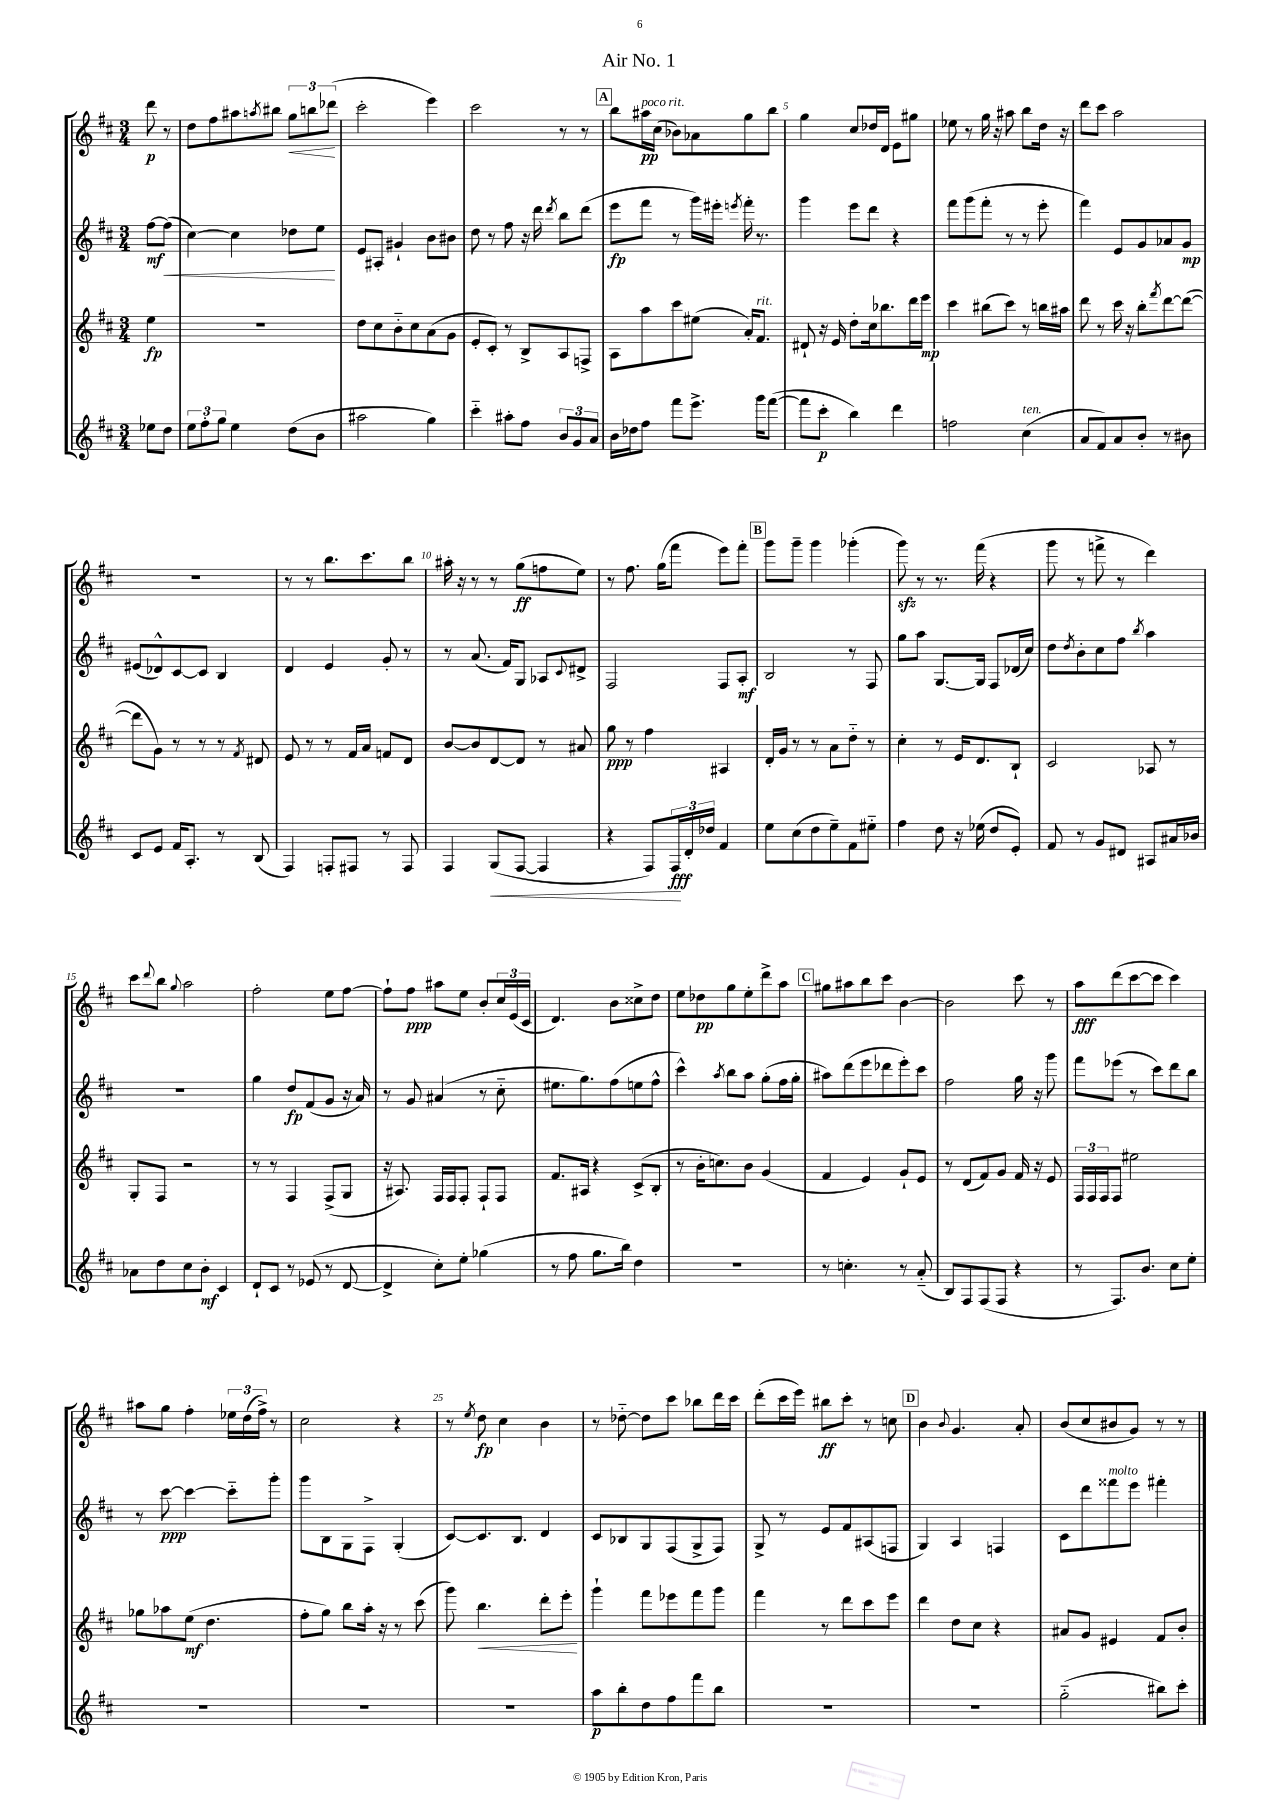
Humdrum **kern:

**kern	**dynam	**kern	**dynam	**kern	**dynam	**kern	**dynam
*part4	*part4	*part3	*part3	*part2	*part2	*part1	*part1
*staff4	*staff4	*staff3	*staff3	*staff2	*staff2	*staff1	*staff1
*clefG2	*	*clefG2	*	*clefG2	*	*clefG2	*
*k[f#c#]	*	*k[f#c#]	*	*k[f#c#]	*	*k[f#c#]	*
*M3/4	*	*M3/4	*	*M3/4	*	*M3/4	*
=	=	=	=	=	=	=	=
8ee-X\L	.	4ee\	fp	[8ff#\L	mf	8ddd\	p
!	!	!	!	!	!LO:HP:b	!	!
8dd\J	.	.	.	(8ff#\J]	<	8r	.
=1	=1	=1	=1	=1	=1	=1	=1
12ee\L	.	2.r	.	[4cc#\)	.	8dd\L	.
12ff#'\	.	.	.	.	.	.	.
.	.	.	.	.	.	8ff#\	.
12gg\J	.	.	.	.	.	.	.
4ee\	.	.	.	4cc#\]	.	8aa#X\	.
.	.	.	.	.	.	8qaan/	.
.	.	.	.	.	.	8bb#X\J	.
!	!	!	!	!	!	!	!LO:HP:b
(8dd\L	.	.	.	8dd-X\L	.	12gg\L	<
.	.	.	.	.	.	12bbn\	.
8b\J	.	.	.	8ee\J	.	.	.
.	.	.	.	.	.	(12ddd-X\J	.
.	.	.	.	.	[	.	[
=2	=2	=2	=2	=2	=2	=2	=2
2aa#X\	.	8dd\L	.	8e/L	.	2ccc#'\	.
.	.	8cc#\	.	8A#X'/J	.	.	.
.	.	8b\	.	4g#X`/	.	.	.
.	.	8cc#\	.	.	.	.	.
4gg\)	.	(8a\	.	8b\L	.	4eee\)	.
.	.	8g\J	.	8b#X\J	.	.	.
=3	=3	=3	=3	=3	=3	=3	=3
4ccc#\	.	8e'/L	.	8dd\	.	2ccc#\	.
.	.	8c#'/J)	.	8r	.	.	.
8aa#X'\L	.	8r	.	8ff#\	.	.	.
8ff#\J	.	8B^/L	.	16r	.	.	.
.	.	.	.	16ddd\	.	.	.
.	.	.	.	8qddd/	.	.	.
12b/L	.	8A/	.	8bb\L	.	8r	.
12g/	.	.	.	.	.	.	.
.	.	8Fn^/J	.	(8ddd\J	.	8r	.
12a/J	.	.	.	.	.	.	.
!!LO:REH:place=s1:t=A
=4	=4	=4	=4	=4	=4	=4	=4
16b\LL	.	8A\L	.	8eee\L	fp	8bb\L	.
16dd-X\J	.	.	.	.	.	.	.
!	!	!	!	!	!	!LO:TX:a:i:t=poco rit.	!
8ff#\J	.	8aa\	.	8fff#\J	.	16aa#X\L	pp
.	.	.	.	.	.	(16cc#\JJ	.
8fff#\L	.	8ccc#\	.	8r	.	8b-X\L)	.
8.eee^\J	.	(8ee#X\J	.	16ggg\LL)	.	8a-X\	.
.	.	.	.	16eee#X'\JJ	.	.	.
.	.	.	.	8qeeen/	.	.	.
.	.	16a'/KL)	.	16fff#'\	.	8gg\	.
!	!	!LO:TX:a:i:t=rit.	!	!	!	!	!
16ggg\KL	.	8.f#/J	.	8.r	.	.	.
([8fff#\J	.	.	.	.	.	8bb\J	.
=5	=5	=5	=5	=5	=5	=5	=5
8fff#\L]	.	8d#X`/	.	4ggg\	.	4gg\	.
8ccc#'\J	p	16r	.	.	.	.	.
.	.	16e/	.	.	.	.	.
4bb\)	.	8dd'\L	.	8eee\L	.	8cc#/L	.
.	.	16cc#\k	.	8ddd\J	.	16dd-X/L	.
.	.	8.bb-X\	.	.	.	16d/JJ	.
4ddd\	.	.	.	4r	.	8e\L	.
.	.	16ddd\L	.	.	.	8gg#X\J	.
.	.	16eee\JJ	mp	.	.	.	.
=6	=6	=6	=6	=6	=6	=6	=6
2ffn\	.	4ccc#\	.	8fff#\L	.	8ee-X\	.
.	.	.	.	(8ggg\	.	8r	.
.	.	(8bb#X\L	.	8fff#'\J	.	16gg\	.
.	.	.	.	.	.	16r	.
.	.	8ccc#\J)	.	8r	.	8aa#X\	.
!LO:TX:a:i:t=ten.	!	!	!	!	!	!	!
(4cc#\	.	8r	.	8r	.	8bb\L	.
.	.	16bbn\LL	.	8eee'\	.	16dd\Jk	.
.	.	16aa#X\JJ	.	.	.	16r	.
=7	=7	=7	=7	=7	=7	=7	=7
8a/L	.	8ddd\	.	4fff#\)	.	8ddd\L	.
8f#/)	.	8r	.	.	.	8ccc#\J	.
8a/	.	16ccc#\	.	8e/L	.	2aa\	.
.	.	16r	.	.	.	.	.
8b'/J	.	8bb'\L	.	8g/	.	.	.
.	.	8qfff#/	.	.	.	.	.
8r	.	[8ddd\	.	8a-X/	.	.	.
8b#X\	.	(8ddd\J_	.	8g/J	mp	.	.
!!LO:LB:g=z
=8	=8	=8	=8	=8	=8	=8	=8
8c#/L	.	8ddd\L]	.	(8e#X/L	.	2.r	.
8e/J	.	8g\J)	.	8d-X^^/)	.	.	.
16f#/KL	.	8r	.	[8c#/	.	.	.
8.A'/J	.	.	.	.	.	.	.
.	.	8r	.	8c#/J]	.	.	.
8r	.	8r	.	4B/	.	.	.
.	.	8qf#/	.	.	.	.	.
(8B/	.	8d#X/	.	.	.	.	.
=9	=9	=9	=9	=9	=9	=9	=9
4F#/)	.	8e/	.	4d/	.	8r	.
.	.	8r	.	.	.	8r	.
8Fn'/L	.	8r	.	4e/	.	8.bb\L	.
8F#X/J	.	16f#/LL	.	.	.	.	.
.	.	16a/JJ	.	.	.	8.ccc#\	.
8r	.	8fn/L	.	8g'/	.	.	.
8F#/	.	8d/J	.	8r	.	8bb\J	.
=10	=10	=10	=10	=10	=10	=10	=10
4F#/	.	[8b/L	.	8r	.	16aa#X'\	.
.	.	.	.	.	.	16r	.
.	.	8b/]	.	(8.a/	.	8r	.
!	!LO:HP:b	!	!	!	!	!	!
(8G/L	<	[8d/	.	.	.	8r	.
.	.	.	.	16f#/KL)	.	.	.
[8F#/J	.	8d/J]	.	8G/J	.	(8gg\L	ff
4F#/]	.	8r	.	8A-X/L	.	8ffn\	.
.	.	.	.	8qqc#/	.	.	.
.	.	8a#X/	.	8d#X^/J	.	8ee\J)	.
=11	=11	=11	=11	=11	=11	=11	=11
4r	.	8gg\	ppp	2F#/	.	8r	.
.	.	8r	.	.	.	8.ff#\	.
8F#/L)	.	4ff#\	.	.	.	.	.
.	.	.	.	.	.	(16gg\KL	.
24F#/L	fff	.	.	.	.	8fff#\J	.
24d'/	[	.	.	.	.	.	.
24dd-X/JJ	.	.	.	.	.	.	.
4f#/	.	4A#X/	.	8F#/L	.	8eee\L)	.
.	.	.	.	8A'/J	mf	8fff#'\J	.
!!LO:REH:place=s1:t=B
=12	=12	=12	=12	=12	=12	=12	=12
8ee\L	.	16d'/LL	.	2B/	.	8ggg\L	.
.	.	16g/JJ	.	.	.	.	.
(8cc#\	.	8r	.	.	.	8ggg~\J	.
8dd\	.	8r	.	.	.	4ggg\	.
8ee~\)	.	8a\L	.	.	.	.	.
8f#\	.	8dd\J	.	8r	.	(4ggg-X'\	.
8ee#X\J	.	8r	.	8F#/	.	.	.
=13	=13	=13	=13	=13	=13	=13	=13
4ff#\	.	4cc#'\	.	8gg\L	.	8gggzz\)	.
.	.	.	.	8aa\J	.	8r	.
8dd\	.	8r	.	[8.G/L	.	8.r	.
16r	.	16e/KL	.	.	.	.	.
(16ee-X\	.	8.d/	.	16G/Jk]	.	(16fff#\	.
8dd/L	.	.	.	8F#/L	.	4r	.
8e'/J)	.	8B`/J	.	(16d-X/L	.	.	.
.	.	.	.	16cc#/JJ)	.	.	.
=14	=14	=14	=14	=14	=14	=14	=14
8f#/	.	2c#/	.	8dd\L	.	8ggg\	.
.	.	.	.	8qdd/	.	.	.
8r	.	.	.	8b'\	.	8r	.
8g/L	.	.	.	8cc#\	.	8fffn^\	.
8d#X/J	.	.	.	8ff#\J	.	8r	.
.	.	.	.	8qbb/	.	.	.
8A#X/L	.	8A-X/	.	4aa\	.	4ddd\)	.
16a#X/L	.	8r	.	.	.	.	.
16b-X/JJ	.	.	.	.	.	.	.
!!LO:LB:g=z
=15	=15	=15	=15	=15	=15	=15	=15
8a-X\L	.	8G'/L	.	2.r	.	8ccc#\L	.
.	.	.	.	.	.	8qqddd/	.
8dd\	.	8F#/J	.	.	.	8bb\J	.
.	.	.	.	.	.	8qqgg/	.
8cc#\	.	2r	.	.	.	2aa\	.
8b'\J	mf	.	.	.	.	.	.
4c#/	.	.	.	.	.	.	.
=16	=16	=16	=16	=16	=16	=16	=16
8d`/L	.	8r	.	4gg\	.	2ff#'\	.
8c#/J	.	8r	.	.	.	.	.
8r	.	4F#/	.	8dd/L	fp	.	.
(8e-X/	.	.	.	(8f#/	.	.	.
8r	.	(8F#^/L	.	8g/J	.	8ee\L	.
[8d/	.	8G/J	.	16r	.	[8ff#\J	.
.	.	.	.	16a/)	.	.	.
=17	=17	=17	=17	=17	=17	=17	=17
4d^/]	.	16r	.	8r	.	8ff#`\L]	.
.	.	8.A#X/)	.	.	.	.	.
.	.	.	.	8g/	.	8ff#\J	ppp
8cc#'\L)	.	16F#/LL	.	(4a#X/	.	8aa#X\L	.
.	.	16F#/J	.	.	.	.	.
8ee'\J	.	8F#'/J	.	.	.	8ee\J	.
(4gg-X\	.	8F#`/L	.	8r	.	8b'/L	.
.	.	8F#/J	.	8cc#\	.	24cc#/L	.
.	.	.	.	.	.	(24e/	.
.	.	.	.	.	.	24c#/JJ	.
=18	=18	=18	=18	=18	=18	=18	=18
8r	.	8.f#/L	.	8.ee#X\L	.	4.d/)	.
8ff#\	.	.	.	.	.	.	.
.	.	16A#X/Jk	.	8.gg\)	.	.	.
8.gg\L	.	4r	.	.	.	.	.
.	.	.	.	(8ff#\	.	8b\L	.
16bb\Jk)	.	.	.	.	.	.	.
4dd\	.	(8c#^/L	.	8een\	.	8cc##X^\	.
.	.	8B'/J	.	8ff#^^\J	.	8dd\J	.
=19	=19	=19	=19	=19	=19	=19	=19
2.r	.	8r	.	4ccc#^^\)	.	8ee\L	.
.	.	16b'\KL	.	.	.	8dd-X\	pp
.	.	8.ccn\)	.	.	.	.	.
.	.	.	.	8qaa/	.	.	.
.	.	.	.	8bb\L	.	8gg\	.
.	.	8b\J	.	8aa\J	.	8ee'\	.
.	.	(4g/	.	(8gg'\L	.	8ddd^\	.
.	.	.	.	16ff#\L	.	8aa\J	.
.	.	.	.	16gg'\JJ	.	.	.
!!LO:REH:place=s1:t=C
=20	=20	=20	=20	=20	=20	=20	=20
8r	.	4f#/	.	8aa#X\L)	.	8gg#X\L	.
4.ccn'\	.	.	.	(8ddd\	.	8aa#X\	.
.	.	4e/)	.	8eee\	.	8bb\	.
.	.	.	.	8ddd-X\	.	8ccc#\J	.
8r	.	8g`/L	.	8eee'\)	.	[4b\	.
(8a/	.	8e/J	.	8ccc#\J	.	.	.
=21	=21	=21	=21	=21	=21	=21	=21
8B/L)	.	8r	.	2ff#\	.	2b\]	.
8F#/	.	(8d/L	.	.	.	.	.
(8F#/	.	8f#/)	.	.	.	.	.
8F#/J	.	8g/J	.	.	.	.	.
4r	.	16f#/	.	16gg\	.	8ccc#\	.
.	.	16r	.	16r	.	.	.
.	.	8e/	.	8ggg\	.	8r	.
=22	=22	=22	=22	=22	=22	=22	=22
8r	.	24F#/LL	.	8fff#\L	.	8aa\L	fff
.	.	24F#/	.	.	.	.	.
.	.	24F#/J	.	.	.	.	.
8.F#/L)	.	8F#/J	.	(8eee-X\J	.	(8ddd\	.
.	.	2ee#X\	.	8r	.	[8ccc#\	.
8.b/J	.	.	.	.	.	.	.
.	.	.	.	8ccc#\L)	.	8ccc#\J]	.
8cc#\L	.	.	.	8ddd\	.	4ccc#\)	.
8ee'\J	.	.	.	8bb\J	.	.	.
!!LO:LB:g=z
=23	=23	=23	=23	=23	=23	=23	=23
2.r	.	8gg-X\L	.	8r	.	8aa#X\L	.
.	.	8aa-X\	.	[8ccc#\	ppp	8gg\J	.
.	.	(8ee\J	mf	4ccc#\_	.	4ff#'\	.
.	.	4.dd\	.	.	.	.	.
.	.	.	.	8ccc#\L]	.	24ee-X\LL	.
.	.	.	.	.	.	(24dd\	.
.	.	.	.	.	.	24ff#^\JJ)	.
.	.	.	.	8ggg'\J	.	8r	.
=24	=24	=24	=24	=24	=24	=24	=24
2.r	.	8ff#'\L	.	8ggg\L	.	2cc#\	.
.	.	8gg\J)	.	8B\	.	.	.
.	.	8bb\L	.	8G\	.	.	.
.	.	16aa'\Jk	.	8F#^\J	.	.	.
.	.	16r	.	.	.	.	.
.	.	8r	.	(4G'/	.	4r	.
.	.	(8ccc#\	.	.	.	.	.
=25	=25	=25	=25	=25	=25	=25	=25
2.r	.	8ggg\)	.	[8c#/L)	.	8r	.
.	.	.	.	.	.	8qee/	.
!	!	!	!LO:HP:b	!	!	!	!
.	.	4.bb\	<	8.c#/]	.	8dd\	fp
.	.	.	.	.	.	4cc#\	.
.	.	.	.	8.B/J	.	.	.
.	.	8ddd'\L	.	4d/	.	4b\	.
.	.	8eee'\J	.	.	.	.	.
.	.	.	[	.	.	.	.
=26	=26	=26	=26	=26	=26	=26	=26
8aa\L	p	4ggg`\	.	8c#/L	.	8r	.
8bb'\	.	.	.	8B-X/	.	[8dd-X\	.
8dd\	.	8fff#\L	.	8G/	.	8dd-\L]	.
8ff#\	.	8eee-X\	.	(8F#/	.	8ccc#\J	.
8fff#\	.	8fff#\	.	8G^/	.	8bb-X\L	.
8bb\J	.	8ggg\J	.	8F#/J)	.	16ddd\L	.
.	.	.	.	.	.	16ccc#\JJ	.
=27	=27	=27	=27	=27	=27	=27	=27
2.r	.	4fff#\	.	8G^/	.	(8ddd'\L	.
.	.	.	.	8r	.	16ccc#\L	.
.	.	.	.	.	.	16eee\JJ)	.
.	.	8r	.	8e/L	.	8bb#X\L	ff
.	.	8ddd\L	.	8f#/	.	8ccc#'\J	.
.	.	8ccc#\	.	(8A#X/	.	8r	.
.	.	8eee\J	.	8Fn/J	.	8ccn\	.
!!LO:REH:place=s1:t=D
=28	=28	=28	=28	=28	=28	=28	=28
2.r	.	4ddd\	.	4G/)	.	4b\	.
.	.	.	.	.	.	8qqb/	.
.	.	8dd\L	.	4A/	.	4.g/	.
.	.	8cc#\J	.	.	.	.	.
.	.	4r	.	4Fn/	.	.	.
.	.	.	.	.	.	8a'/	.
=29	=29	=29	=29	=29	=29	=29	=29
(2gg\	.	8a#X/L	.	8c#\L	.	(8b/L	.
.	.	8g/J	.	8ddd\	.	8cc#/	.
!	!	!	!	!LO:TX:a:i:t=molto	!	!	!
.	.	4e#X/	.	8fff##X\	.	8b#X/	.
.	.	.	.	8eee\J	.	8g/J)	.
8bb#X\L)	.	8f#/L	.	4fff#X'\	.	8r	.
8ccc#'\J	.	8b'/J	.	.	.	8r	.
==	==	==	==	==	==	==	==
*-	*-	*-	*-	*-	*-	*-	*-
